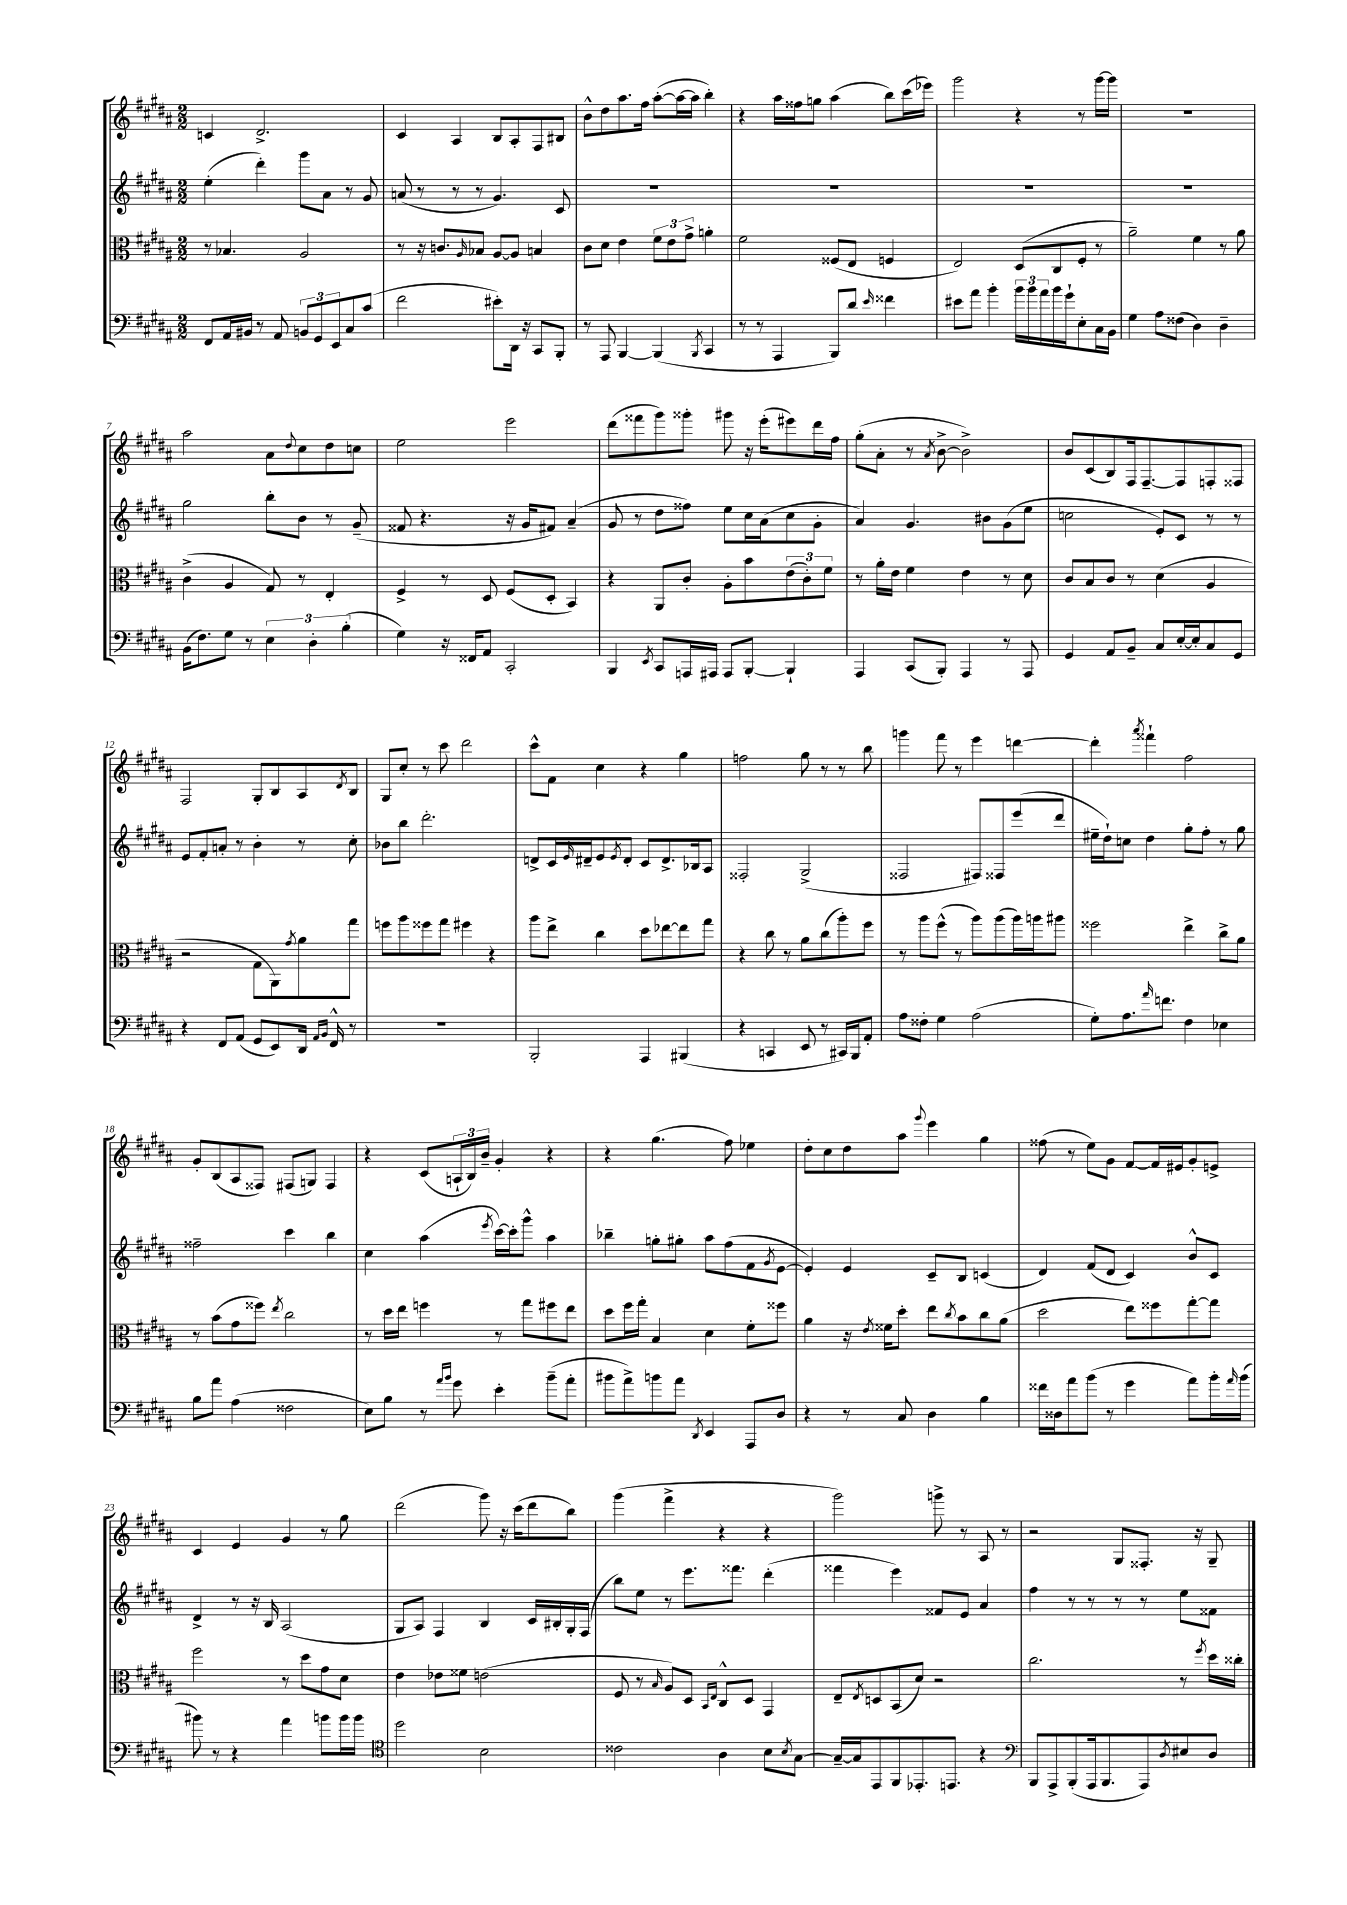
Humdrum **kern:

**kern	**kern	**kern	**kern
*part4	*part3	*part2	*part1
*staff4	*staff3	*staff2	*staff1
*clefF4	*clefC3	*clefG2	*clefG2
*k[f#c#g#d#a#]	*k[f#c#g#d#a#]	*k[f#c#g#d#a#]	*k[f#c#g#d#a#]
*M2/2	*M2/2	*M2/2	*M2/2
=1	=1	=1	=1
8FF#/L	8r	(4ee'\	4cn/
16AA#/L	4.B-X/	.	.
16BB#X/JJ	.	.	.
8r	.	4ddd#'\)	2.d#^/
8AA#/	.	.	.
12BBn/L	2A#/	8ggg#\L	.
12GG#/	.	.	.
.	.	8a#\J	.
12EE/	.	.	.
8C#/	.	8r	.
(8c#/J	.	8g#/	.
=2	=2	=2	=2
2f#\	8r	(8an/	4c#/
.	16r	8r	.
.	8.cn/L	.	.
.	.	8r	4A#/
.	16qqA#/	.	.
.	8B-X/J	8r	.
8e#X'\L)	[8A#/L	4.g#/)	8B/L
16DD#\Jk	8A#/J]	.	8A#'/
16r	.	.	.
8CC#/L	4Bn/	.	8F#/
8BBB'/J	.	8c#/	8B#X/J
=3	=3	=3	=3
8r	8c#\L	1r	8b^^\L
8AAA#/	8d#\J	.	8dd#\
[4BBB/	4e\	.	8.aa#\
.	.	.	16ff#\Jk
(4BBB/]	12f#\L	.	([8aa#'\L
.	12e\	.	.
.	.	.	16aa#\L_
.	12g#^\J	.	.
.	.	.	16aa#\JJ]
8qBBB/	.	.	.
4CC#/	4an'\	.	4bb'\)
=4	=4	=4	=4
8r	2f#\	1r	4r
8r	.	.	.
4AAA#/	.	.	16aa#\LL
.	.	.	16ff##X\J
.	.	.	8ggn\J
8BBB/L)	(8F##X/L	.	(4aa#\
8d#/J	8E/J	.	.
16qqe/	.	.	.
4f##X\	4Fn/	.	8bb\L)
.	.	.	(16ccc#\L
.	.	.	16eee-X\JJ)
=5	=5	=5	=5
8e#X\L	2E/)	1r	2ggg#\
8a#\J	.	.	.
4b'\	.	.	.
24b\LL	(8D#/L	.	4r
24b\	.	.	.
24a#\	.	.	.
16b\	8C#/	.	.
16g#`\J	.	.	.
8E'\	8F#'/J	.	8r
16C#\L	8r	.	[16ggg#\LL
16BB\JJ	.	.	16ggg#\JJ]
=6	=6	=6	=6
4G#\	2a#~\)	1r	1r
8A#\L	.	.	.
(8F##X\J	.	.	.
4D#\)	4f#\	.	.
4D#~\	8r	.	.
.	8a#\	.	.
!!LO:LB:g=z
=7	=7	=7	=7
(16BB\KL	(4c#^\	2gg#\	2aa#\
8.F#\)	.	.	.
8G#\J	4A#/	.	.
8r	.	.	.
6E\	8G#/)	8bb'\L	8a#\L
.	.	.	8qqdd#/
.	8r	8b\J	8cc#\
6D#'\	.	.	.
.	4E'/	8r	8dd#\
(6B'\	.	.	.
.	.	(8g#~/	8ccn\J
=8	=8	=8	=8
4G#\)	4F#^/	8f##X/	2ee\
.	.	4.r	.
16r	8r	.	.
16FF##X/KL	.	.	.
8AA#/J	8D#/	.	.
2CC#'/	(8F#/L	16r	2eee\
.	.	16g#/KL	.
.	8D#'/J	8f#X/J)	.
.	4BB/)	(4a#~/	.
=9	=9	=9	=9
4BBB/	4r	8g#/	(8ddd#\L
.	.	8r	8fff##X\
8qEE/	.	.	.
8CC#/L	8AA#/L	8dd#\L	8ggg#\)
16AAAn/L	8c#'/J	8ff##X\J)	8ggg##X'\J
16AAA#X/JJ	.	.	.
8AAA#/L	8A#'\L	8ee\L	8ggg#X\
[8BBB'/J	8b\	16cc#\L	16r
.	.	(16a#\J	(16eee'\KL
4BBB`/]	(12e\	8cc#\	8eee#X\)
.	12c#'\)	.	.
.	.	8g#'\J	16ddd#\L
.	12f#\J	.	.
.	.	.	16ff#\JJ
=10	=10	=10	=10
4AAA#/	8r	4a#/)	(8gg#'\L
.	16a#'\LL	.	8a#'\J
.	16e\JJ	.	.
(8CC#/L	4f#\	4.g#/	8r
.	.	.	8qa#/
8BBB'/J)	.	.	[8b^\
4AAA#/	4e\	.	2b^\])
.	.	8b#X\L	.
8r	8r	(8g#\	.
8AAA#/	8d#\	8ee\J	.
=11	=11	=11	=11
4GG#/	8c#/L	2ccn\	8b/L
.	8B/	.	(8c#/
8AA#/L	8c#/J	.	8B/)
8BB~/J	8r	.	16F#/k
.	.	.	[8.F#~/
8C#/L	(4d#\	8e'/L)	.
[16E'/L	.	8c#/J	8F#/]
16E'/J]	.	.	.
8C#/	4A#/	8r	8Fn'/
8GG#/J	.	8r	8F##X/J
!!LO:LB:g=z
=12	=12	=12	=12
4r	2r	8e/L	2F#/
.	.	8f#'/	.
8FF#/L	.	8an'/J	.
(8AA#/J	.	8r	.
8GG#/L	8G#\L	4b'\	8G#'/L
8EE/)	8AA#\)	.	8B/
.	8qg#/	.	.
16DD#/Jk	8a#\	8r	8A#/
16qqAA#/LL	.	.	.
16qqBB/JJ	.	.	.
16FF#^^/	.	.	.
.	.	.	8qd#/
8r	8gg#\J	8cc#'\	8B/J
=13	=13	=13	=13
1r	8ffn\L	8b-X\L	8G#/L
.	8aa#\	8bb\J	8cc#'/J
.	8ff##X\	2.ddd#'\	8r
.	8gg#\J	.	8ccc#\
.	4ff#X\	.	2ddd#\
.	4r	.	.
=14	=14	=14	=14
2BBB'/	8aa#\L	8dn^/L	8ccc#^^\L
.	8ee^\J	16c#/L	8f#\J
.	.	16qqe/	.
.	.	16d#X~/J	.
.	4cc#\	8e/	4cc#\
.	.	8qe/	.
.	.	8d#'/J	.
4AAA#/	8dd#\L	8c#/L	4r
.	[8ee-X\	8.d#^/	.
(4BBB#X/	8ee-\]	.	4gg#\
.	.	16B-X/k	.
.	8gg#\J	8A#/J	.
=15	=15	=15	=15
4r	4r	2F##X'/	2ffn\
4CCn/	8cc#\	.	.
.	8r	.	.
8EE/	8a#\L	(2G#^/	8gg#\
8r	(8cc#\	.	8r
16CC#X/LL)	8aa#'\)	.	8r
16BBB/J	.	.	.
8AA#'/J	8ff#\J	.	8bb\
=16	=16	=16	=16
8A#\L	8r	2F##X/	4gggn\
8F##X'\J	8aa#\L	.	.
4G#\	(8ff#^^\J	.	8fff#\
.	8r	.	8r
(2A#\	8aa#\L)	8F#X/L)	4eee\
.	(8aa#\	8F##X/	.
.	16aa#\L)	(8eee/	[4dddn\
.	16aan\J	.	.
.	8aa#X\J	8ddd#/J	.
=17	=17	=17	=17
8G#'\L)	2ff##X\	16ee#X~\LL	4ddd'\]
.	.	16dd#`\J)	.
8.A#\	.	8ccn\J	.
.	.	.	8qaaa#/
.	.	4dd#\	4fff##X`\
16qqa#/	.	.	.
8.fn\J	.	.	.
4F#\	4ee^\	8gg#'\L	2ff#\
.	.	8ff#'\J	.
4E-X\	8cc#^\L	8r	.
.	8a#\J	8gg#\	.
!!LO:LB:g=z
=18	=18	=18	=18
8B\L	8r	2ff##X~\	8g#'/L
8a#\J	(8b\L	.	(8B/
(4A#\	8g#\	.	8A#/
.	8ff##X\J)	.	8F##X/J)
.	8qee/	.	.
2F##X\	2cc#\	4ccc#\	(8F#X/L
.	.	.	8Gn/J)
.	.	4bb\	4F#/
=19	=19	=19	=19
8E\L)	8r	4cc#\	4r
8B\J	16dd#\LL	.	.
.	16ee\JJ	.	.
8r	4ffn\	(4aa#\	(8c#/L
16qqa#/LL	.	.	.
16qqb/JJ	.	.	.
8g#\	.	.	24An`/L
.	.	.	24B/)
.	.	.	24b~/JJ
.	.	8qeee/	.
4e'\	8r	[16ccc#\LL)	4g#'/
.	.	16ccc#'\J]	.
.	8gg#\L	8ggg#^^\J	.
(8b~\L	8ff#X\	4aa#\	4r
8a#'\J	8ee\J	.	.
=20	=20	=20	=20
8b#X\L	8dd#\L	4bb-X~\	4r
8a#^\)	16ff#\L	.	.
.	16gg#'\JJ	.	.
8bn\	4B/	8ggn'\L	(4.gg#\
8a#\J	.	8gg#X'\J	.
8qDD#/	.	.	.
4EE/	4d#\	8aa#\L	.
.	.	(8ff#\	8ff#\)
8AAA#/L	8f#'\L	8f#\	4ee-X\
.	.	8qg#/	.
8D#/J	8ff##X\J	[8e\J	.
=21	=21	=21	=21
4r	4a#\	4e'/])	8dd#'\L
.	.	.	8cc#\
8r	16r	4e/	8dd#\
.	8qe/	.	.
.	16f##X\KL	.	.
8C#/	8dd#'\J	.	8aa#\J
.	.	.	8qqggg#/
4D#\	8ee\L	8c#~/L	4eee\
.	8qcc#/	.	.
.	8b\	8B/J	.
4B\	8cc#\	(4cn/	4gg#\
.	(8a#\J	.	.
=22	=22	=22	=22
16f##X\LL	2dd#\	4d#/)	(8ff##X\
16D##X\J	.	.	.
8a#\	.	.	8r
(8b\J	.	(8f#/L	8ee\L)
8r	.	8d#/J	8g#\J
4g#\	8ee\L)	4c#/)	[8f#/L
.	8ff##X\	.	16f#/L]
.	.	.	16e#X/J
8a#\L)	[8gg#'\	8b^^/L	8g#'/
16b'\L	8gg#\J]	8c#/J	8en^/J
16qqa#/	.	.	.
(16b\JJ	.	.	.
!!LO:LB:g=z
=23	=23	=23	=23
8b#X\)	2ff#\	4d#^/	4c#/
8r	.	.	.
4r	.	8r	4e/
.	.	16r	.
.	.	16B/	.
4a#\	8r	(2A#/	4g#/
.	8dd#\L	.	.
8bn\L	8g#\	.	8r
16b\L	8d#\J	.	8gg#\
16b\JJ	.	.	.
=24	=24	=24	=24
*clefC4	*	*	*
2dd#\	4e\	8G#/L	(2ddd#\
.	.	8A#/J)	.
.	8e-X\L	4F#/	.
.	8f##X\J	.	.
2B\	(2en\	4B/	8ggg#\)
.	.	.	16r
.	.	.	(16ccc#\KL
.	.	16c#/LL	8ddd#\
.	.	16B#X'/	.
.	.	16G#'/	8bb\J)
.	.	(16F#/JJ	.
=25	=25	=25	=25
2c##X\	8F#/	8bb\L)	(4ggg#\
.	8r	8ee\J	.
.	16qqB/	.	.
.	8A#/L)	8r	4fff#^\
.	8D#/J	8.eee\L	.
.	16qqBB/LL	.	.
.	16qqE/JJ	.	.
4A#\	8C#^^/L	.	4r
.	.	8.fff##X\J	.
.	8D#/J	.	.
8B\L	4GG#/	(4ddd#'\	4r
8qB/	.	.	.
[8G#\J	.	.	.
=26	=26	=26	=26
16G#~/LL_	8E~/L	4fff##X\	2ggg#\)
16G#/J]	.	.	.
.	8qE/	.	.
8EE/	8Dn/	.	.
8FF#/	(8BB/	4eee\)	.
8.EE-X'/	8d#/J)	.	.
.	2r	8f##X/L	8gggn^\
8.EEn/J	.	.	.
.	.	8e/J	8r
4r	.	4a#/	8A#/
.	.	.	8r
=27	=27	=27	=27
*clefF4	*	*	*
8BBB/L	2.cc#\	4ff#\	2r
8AAA#^/	.	.	.
(8BBB'/	.	8r	.
16AAA#/k	.	8r	.
8.BBB/	.	.	.
.	.	8r	8G#/L
8AAA#/)	.	8r	8.F##X'/J
8qD#/	.	.	.
8E#X/	8r	8ee\L	.
.	.	.	16r
.	8qff#/	.	.
8D#/J	16dd#\LL	8f##X\J	8G#~/
.	16cc##X'\JJ	.	.
==	==	==	==
*-	*-	*-	*-
